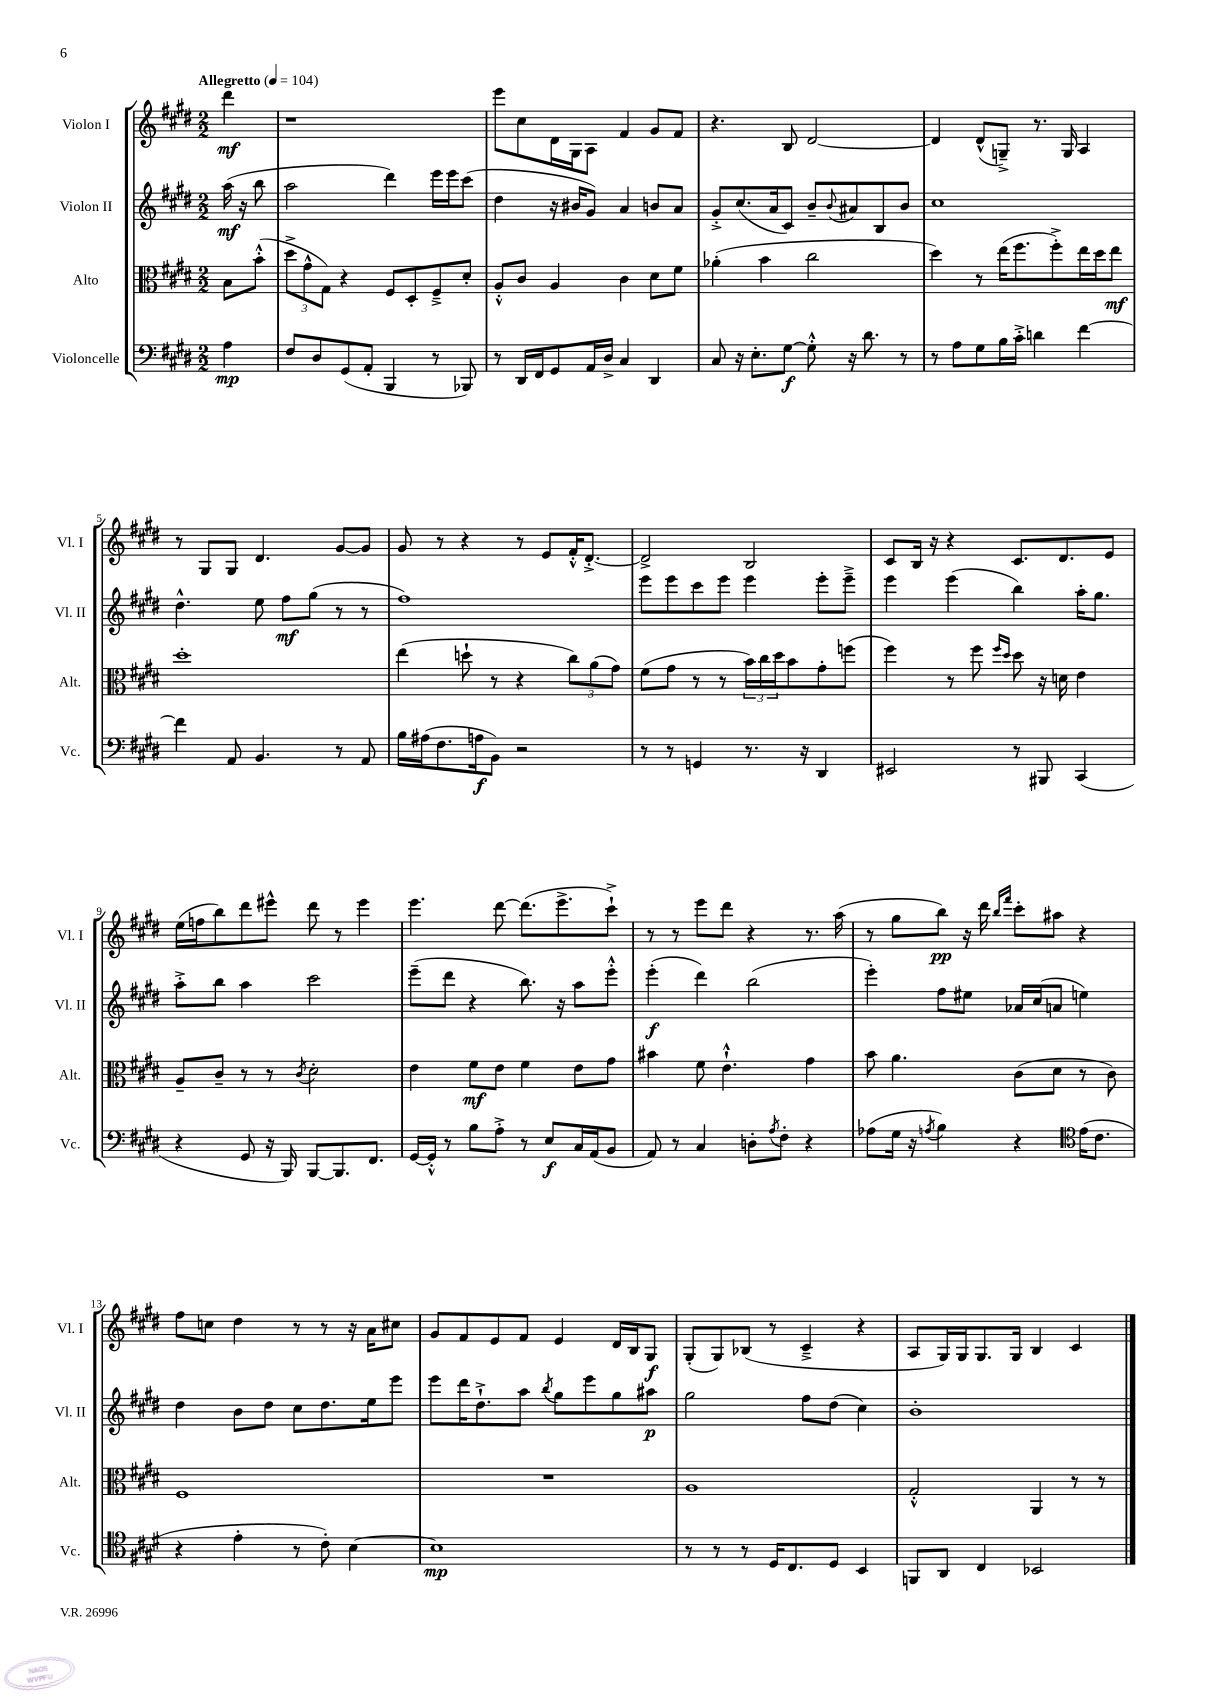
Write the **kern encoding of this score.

**kern	**kern	**kern	**kern
*staff4	*staff3	*staff2	*staff1
*clefF4	*clefC3	*clefG2	*clefG2
*k[f#c#g#d#]	*k[f#c#g#d#]	*k[f#c#g#d#]	*k[f#c#g#d#]
*M2/2	*M2/2	*M2/2	*M2/2
*MM104	*MM104	*MM104	*MM104
4A	8B	(16aa	4ddd#
.	.	16r	.
.	(8b'^^	8bb	.
=	=	=	=
8F#	12dd#^	2aa	1r
.	12g#^^	.	.
8D#	.	.	.
.	12G#)	.	.
(8GG#	4r	.	.
8AA'	.	.	.
4BBB	8F#	4ddd#)	.
.	8D#'	.	.
8r	8F#~^	16eee	.
.	.	16eee	.
8BBB-)	8d#'	(8ccc#	.
=	=	=	=
8r	8A'^^	4dd#	8eee
16DD#	8c#	.	8cc#
16FF#	.	.	.
8GG#	4A	16r	16d#
.	.	16b#	16G#
16AA	.	8g#)	8A
16D#^	.	.	.
4C#	4c#	4a	4f#
4DD#	8d#	8b	8g#
.	8f#	8a	8f#
=	=	=	=
8C#	(4a-'	8g#'^	4.r
16r	.	(8.cc#	.
8.E'	.	.	.
.	4b	.	.
.	.	16a	.
[8G#	.	8c#)	8B
8G#'^^]	2cc#	8b~	[2d#
.	.	8qqb	.
16r	.	8a#	.
8.d#	.	.	.
.	.	8B	.
8r	.	8b	.
=	=	=	=
8r	4dd#)	1cc#	4d#]
8A	.	.	.
8G#	8r	.	(8d#^^
16B	(16ee	.	8G~^)
16c#'^	8.ff#	.	.
4d	.	.	8.r
.	8ff#'^)	.	.
.	.	.	16G
[4f#	16ee	.	4A
.	16dd#	.	.
.	8ee	.	.
=	=	=	=
4f#]	1dd#'	4.dd#^^	8r
.	.	.	8G#
8AA	.	.	8G#
4.BB	.	8ee	4.d#
.	.	8ff#	.
.	.	(8gg#	.
8r	.	8r	[8g#
8AA	.	8r	8g#]
=	=	=	=
16B	(4ee	1ff#)	8g#
(16A#	.	.	.
8.F#	.	.	8r
.	8dd`	.	4r
16A	.	.	.
8BB)	8r	.	.
2r	4r	.	8r
.	.	.	8e
.	12cc#)	.	16f#'^^
.	.	.	[8.d#'^
.	(12a	.	.
.	12g#)	.	.
=	=	=	=
8r	(8f#	8eee	2d#^]
8r	8g#	8eee	.
4GG	8r	8ccc#	.
.	8r	8eee	.
8.r	24b)	4eee	2B
.	24cc#	.	.
.	24dd#	.	.
.	8b	.	.
16r	.	.	.
4DD#	8g#'	8eee'	.
.	(8ff	8eee~^	.
=	=	=	=
2EE#	4ff#)	4eee	8c#
.	.	.	16B
.	.	.	16r
.	8r	(4eee	4r
.	8ff#	.	.
.	16qqff#	.	.
.	16qqdd#	.	.
8r	8dd#	4bb)	8.c#
8BBB#	16r	.	.
.	16d	.	8.d#
(4CC#	4e	16aa'	.
.	.	8.gg#	.
.	.	.	8e
=	=	=	=
4r	8A~	8aa'^	(16ee
.	.	.	16ff
.	8c#~	8bb	8bb)
8GG#	8r	4aa	8ddd#
16r	8r	.	8eee#^^
16BBB)	.	.	.
.	8qc#	.	.
[8BBB	2d#'	2ccc#	8ddd#
8.BBB]	.	.	8r
.	.	.	4eee#
8.FF#	.	.	.
=	=	=	=
[16GG#	4e	(8eee~	4.eee
16GG#'^^]	.	.	.
8r	.	8ddd#	.
8B	8f#	4r	.
8A'^	8e	.	[8ddd#
8r	4f#	8.bb)	(8.ddd#]
8E	.	.	.
.	.	16r	8.eee^
16C#	8e	8aa	.
(16AA	.	.	.
8BB	8g#	8eee'^^	8ccc#`^)
=	=	=	=
8AA)	4b#	(4eee'	8r
8r	.	.	8r
4C#	8f#	4ddd#)	8eee
.	4.e`^^	.	8ddd#
8D'	.	(2bb	4r
8qA	.	.	.
8F#'	.	.	.
4r	4g#	.	8.r
.	.	.	(16aa
=	=	=	=
(8A-	8b	4eee')	8r
16G#	4.a	.	8gg#
16r	.	.	.
8qA	.	.	.
4B)	.	8ff#	8bb)
.	.	8ee#	16r
.	.	.	16ddd#
.	.	.	16qqbb
.	.	.	16qqfff#
4r	(8c#	16a-	8ccc#'
.	.	(16cc#	.
.	8d#	8a	8aa#
*clefC4	*	*	*
(16e	8r	4ee)	4r
8.c#	.	.	.
.	8c#)	.	.
=	=	=	=
4r	1F#	4dd#	8ff#
.	.	.	8cc
4e'	.	8b	4dd#
.	.	8dd#	.
8r	.	8cc#	8r
8c#')	.	8.dd#	8r
[4B	.	.	16r
.	.	16ee	16a
.	.	8eee	8cc#
=	=	=	=
1B]	1r	8eee	8g#
.	.	16ddd#	8f#
.	.	8.dd#`^	.
.	.	.	8e
.	.	8aa	8f#
.	.	8qbb	.
.	.	8gg#	4e
.	.	8eee	.
.	.	8gg#	16d#
.	.	.	16B
.	.	8aa#	8G#
=	=	=	=
8r	1A	2gg#	(8G#'
8r	.	.	8G#)
8r	.	.	(8B-
16D#	.	.	8r
8.C#	.	.	.
.	.	8ff#	4c#~^
8D#	.	(8dd#	.
4BB	.	4cc#)	4r
=	=	=	=
8FF	2G#'^^	1b'	8A
8AA	.	.	16G#)
.	.	.	16G#
4C#	.	.	8.G#
.	.	.	16G#
2BB-	4AA	.	4B
.	8r	.	4c#
.	8r	.	.
==	==	==	==
*-	*-	*-	*-
